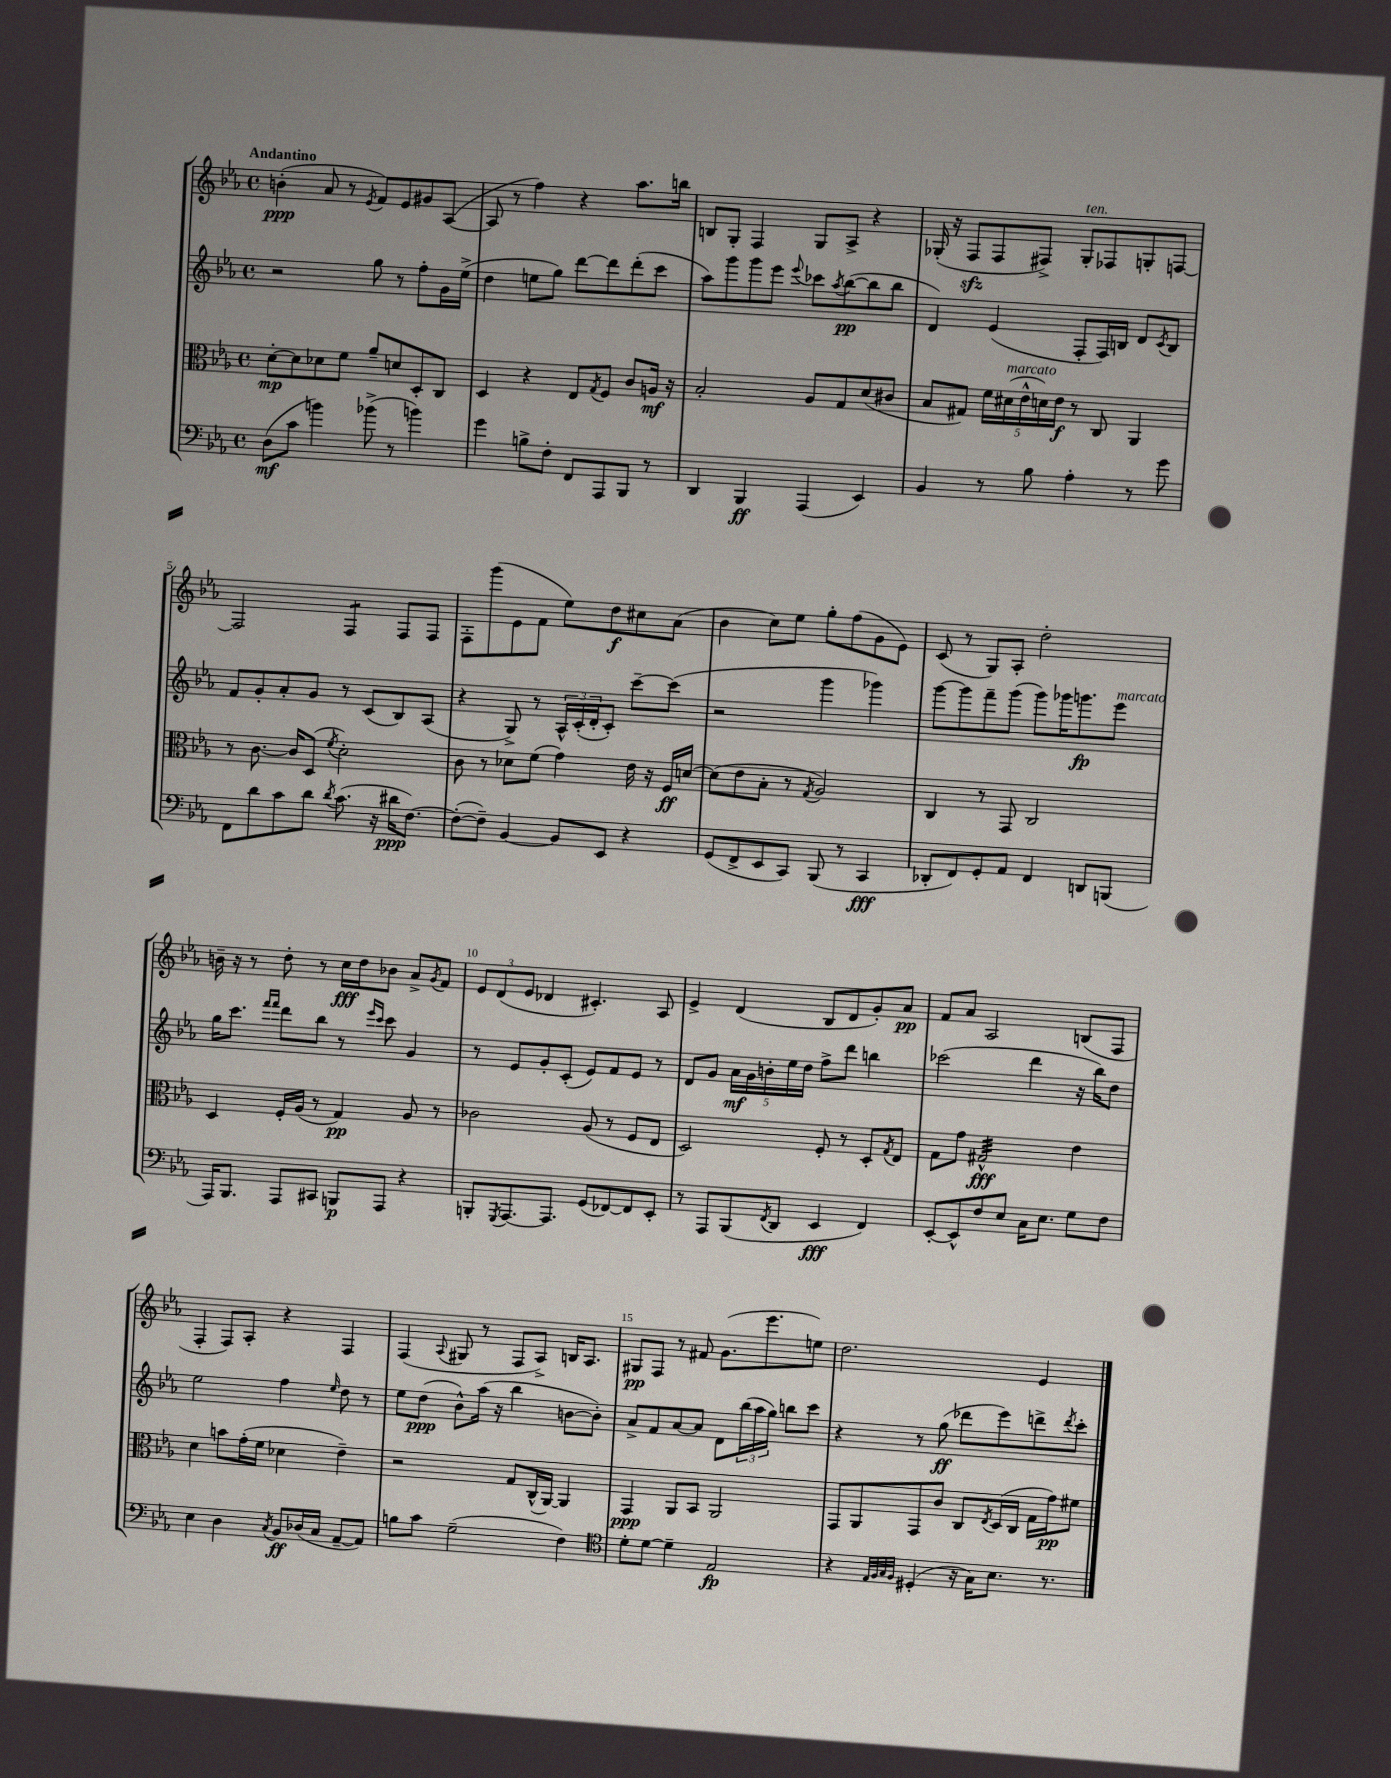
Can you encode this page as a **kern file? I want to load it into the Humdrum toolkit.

**kern	**kern	**kern	**kern
*staff4	*staff3	*staff2	*staff1
*clefF4	*clefC3	*clefG2	*clefG2
*k[b-e-a-]	*k[b-e-a-]	*k[b-e-a-]	*k[b-e-a-]
*M4/4	*M4/4	*M4/4	*M4/4
*met(c)	*met(c)	*met(c)	*met(c)
(8D	[8d'	2r	(4b'
8c	8d]	.	.
4b)	8d-	.	8a-
.	8f	.	8r
.	.	.	8qe-
(8b-^	8a-~	8gg	8f)
8r	8d	8r	8e-
4b)	8D'	8ff'	8g#
.	8C	16g	([8A-
.	.	(16ee-^	.
=	=	=	=
4g	4D	4dd	8A-]
.	.	.	8r
8B^	4r	8ee	4ff)
8F'	.	8gg)	.
8FF	8E-	[8ddd	4r
.	8qG	.	.
8AAA-	8F	8ddd]	.
8BBB-	8c	(8ddd'	8.aa-
8r	16A	8ccc	.
.	16r	.	16bb
=	=	=	=
4DD	2B-'	8aa-)	8B
.	.	8ggg	8G'
4BBB-	.	8ggg	4F
.	.	8eee-	.
.	.	8qqeee-	.
(4AAA-	8A-	8ccc-	8G
.	.	8qaa-	.
.	8G	([8bb-	8A-^
4EE-)	(8d	8bb-]	4r
.	8c#	8bb-	.
=	=	=	=
4BB-	8B-	4d)	(16G-'
.	.	.	16r
.	8G#)	.	8F
8r	20f	(4e-	8F
.	(20d#	.	.
.	20e-^^	.	.
8B-	.	.	8F#^)
.	20d)	.	.
.	20e-	.	.
4A-'	8r	8F'	8G-'
.	8C	16F)	8F-
.	.	16B	.
8r	4AA-	8d	8G'
.	.	8qc	.
8g	.	8B	[8F
=	=	=	=
8FF	8r	8f	2F]
8d	[8.c	8g'	.
8c	.	8a-'	.
.	16c]	.	.
8d	(8D	8g	.
8qd	8qf	.	.
(8.c	2d')	8r	4F
.	.	(8c	.
16r	.	.	.
16d#	.	8B-)	8F
[8.F)	.	.	.
.	.	(8A-	8F
=	=	=	=
(8F'_	8c	4r	8F'
8F~])	8r	.	(8ggg
[4BB-	8d-	8G^)	8e-
.	(8f	8r	8f
8BB-]	4g)	24A-^^	8ee-)
.	.	(24c'	.
.	.	24d'	.
8EE-	.	8c')	8dd
4r	16e-	[8ccc~	8cc#
.	16r	.	.
.	16F	(8ccc]	(8a-
.	[16d	.	.
=	=	=	=
(8GG	(8d]	2r	4b-
8FF^	8e-	.	.
8EE-	8B-'	.	8cc)
8CC)	8r	.	8ee-
.	8qG	.	.
(8BBB-	2A-)	4ggg	8gg'
8r	.	.	(8ff
4CC	.	4ggg-)	8g
.	.	.	8e-)
=	=	=	=
8DD-'	4C	[8ggg	(8c
8FF)	.	8ggg]	8r
8GG'	8r	8fff~	8G)
8AA-	8GG	(8ggg	8A-'
4FF	2C	8ggg)	2dd'
.	.	16ggg-	.
.	.	8.ggg	.
8DD	.	.	.
(8BBB	.	8eee-	.
=	=	=	=
16AAA-)	4D	16gg	16b~
8.BBB-	.	8.ccc	16r
.	.	.	8r
.	.	16qqfff	.
.	.	16qqfff	.
8AAA-	16F'	8ddd	8dd'
.	(16A-	.	.
8CC#	8r	8bb-	8r
8BBB	4G)	8r	16cc
.	.	.	16dd
.	.	16qqeee-	.
.	.	16qqccc	.
8AAA-	.	8ccc	8b-
4r	8A-	4g	8a-^
.	.	.	8qg
.	8r	.	8f
=	=	=	=
8BBB'	2c-	8r	12e-
.	.	.	(12d
8qGGG	.	.	.
[8.AAA-	.	8e-	.
.	.	.	12e-
.	.	8g'	4d-
8.AAA-]	.	.	.
.	.	(8c'	.
(8GG	(8A-	8e-)	4.c#')
[8FF-)	8r	8f	.
8FF-]	8F	8e-	.
8EE-'	8E-	8r	8A-
=	=	=	=
8r	2D)	8d	4e-^
8AAA-	.	8g	.
(8BBB-	.	20a-	(4d
.	.	20g	.
.	.	20b'	.
8qFF	.	.	.
8DD	.	.	.
.	.	20ee-	.
.	.	20dd	.
4EE-	8F'	8ff^	8B-
.	8r	8ddd	8d
4FF)	8D'	4bb	8g')
.	8qG	.	.
.	8E-	.	8a-
=	=	=	=
[8EE-'	8G	(2ccc-	8f
8EE-^^]	8g	.	8a-
8F	2G#^^	.	2A-
8E-	.	.	.
16C	.	4ddd	.
8.E-	.	.	.
8G	4e-	16r	(8B
.	.	16bb-)	.
8F	.	8dd	8F
=	=	=	=
4E-	4d	2ee-	4F'
4D	8b	.	8F)
.	(16g'	.	8A-'
.	16f	.	.
8qC	.	.	.
8BB-	4d-	4ff	4r
(16D-	.	.	.
16C	.	.	.
.	.	16qqee-	.
[8AA-~	4e-~)	8dd	4F
8AA-])	.	8r	.
=	=	=	=
8B	2r	8ee-	(4F
8c	.	(8dd	.
.	.	.	8qqA-
(2G~	.	8b-^^)	8G#
.	.	(16aa-	8r
.	.	16r	.
.	8G	4bb-	8F
.	(16C^^	.	8A-^)
.	[16AA-)	.	.
4F)	4AA-]	[8b	16B
.	.	.	8.A-
.	.	8b'])	.
=	=	=	=
*clefC4	*	*	*
8d'	4GG	8a-^	8G#
[8d	.	8f	8F
4d~]	8AA-	[8a-	8r
.	8BB-	8a-]	8f#
2E-	2AA-	8d	(8.g
.	.	(24bb-	.
.	.	24aa-	.
.	.	.	8.eee-
.	.	24gg)	.
.	.	8bb	.
.	.	8ccc	8ee)
=	=	=	=
4r	8GG	4r	2.dd
.	8AA-	.	.
32qqE-	.	.	.
32qqF	.	.	.
32qqG	.	.	.
32qqF	.	.	.
(4D#'	8GG	8r	.
.	8c	(8gg	.
16r	8C	8ddd-	.
16G)	.	.	.
.	8qE-	.	.
8.B-	(16D	8eee-)	.
.	16C	.	.
.	16G	8ddd^	4e-
8.r	16g)	.	.
.	.	8qddd	.
.	8f#	8ccc'	.
==	==	==	==
*-	*-	*-	*-
